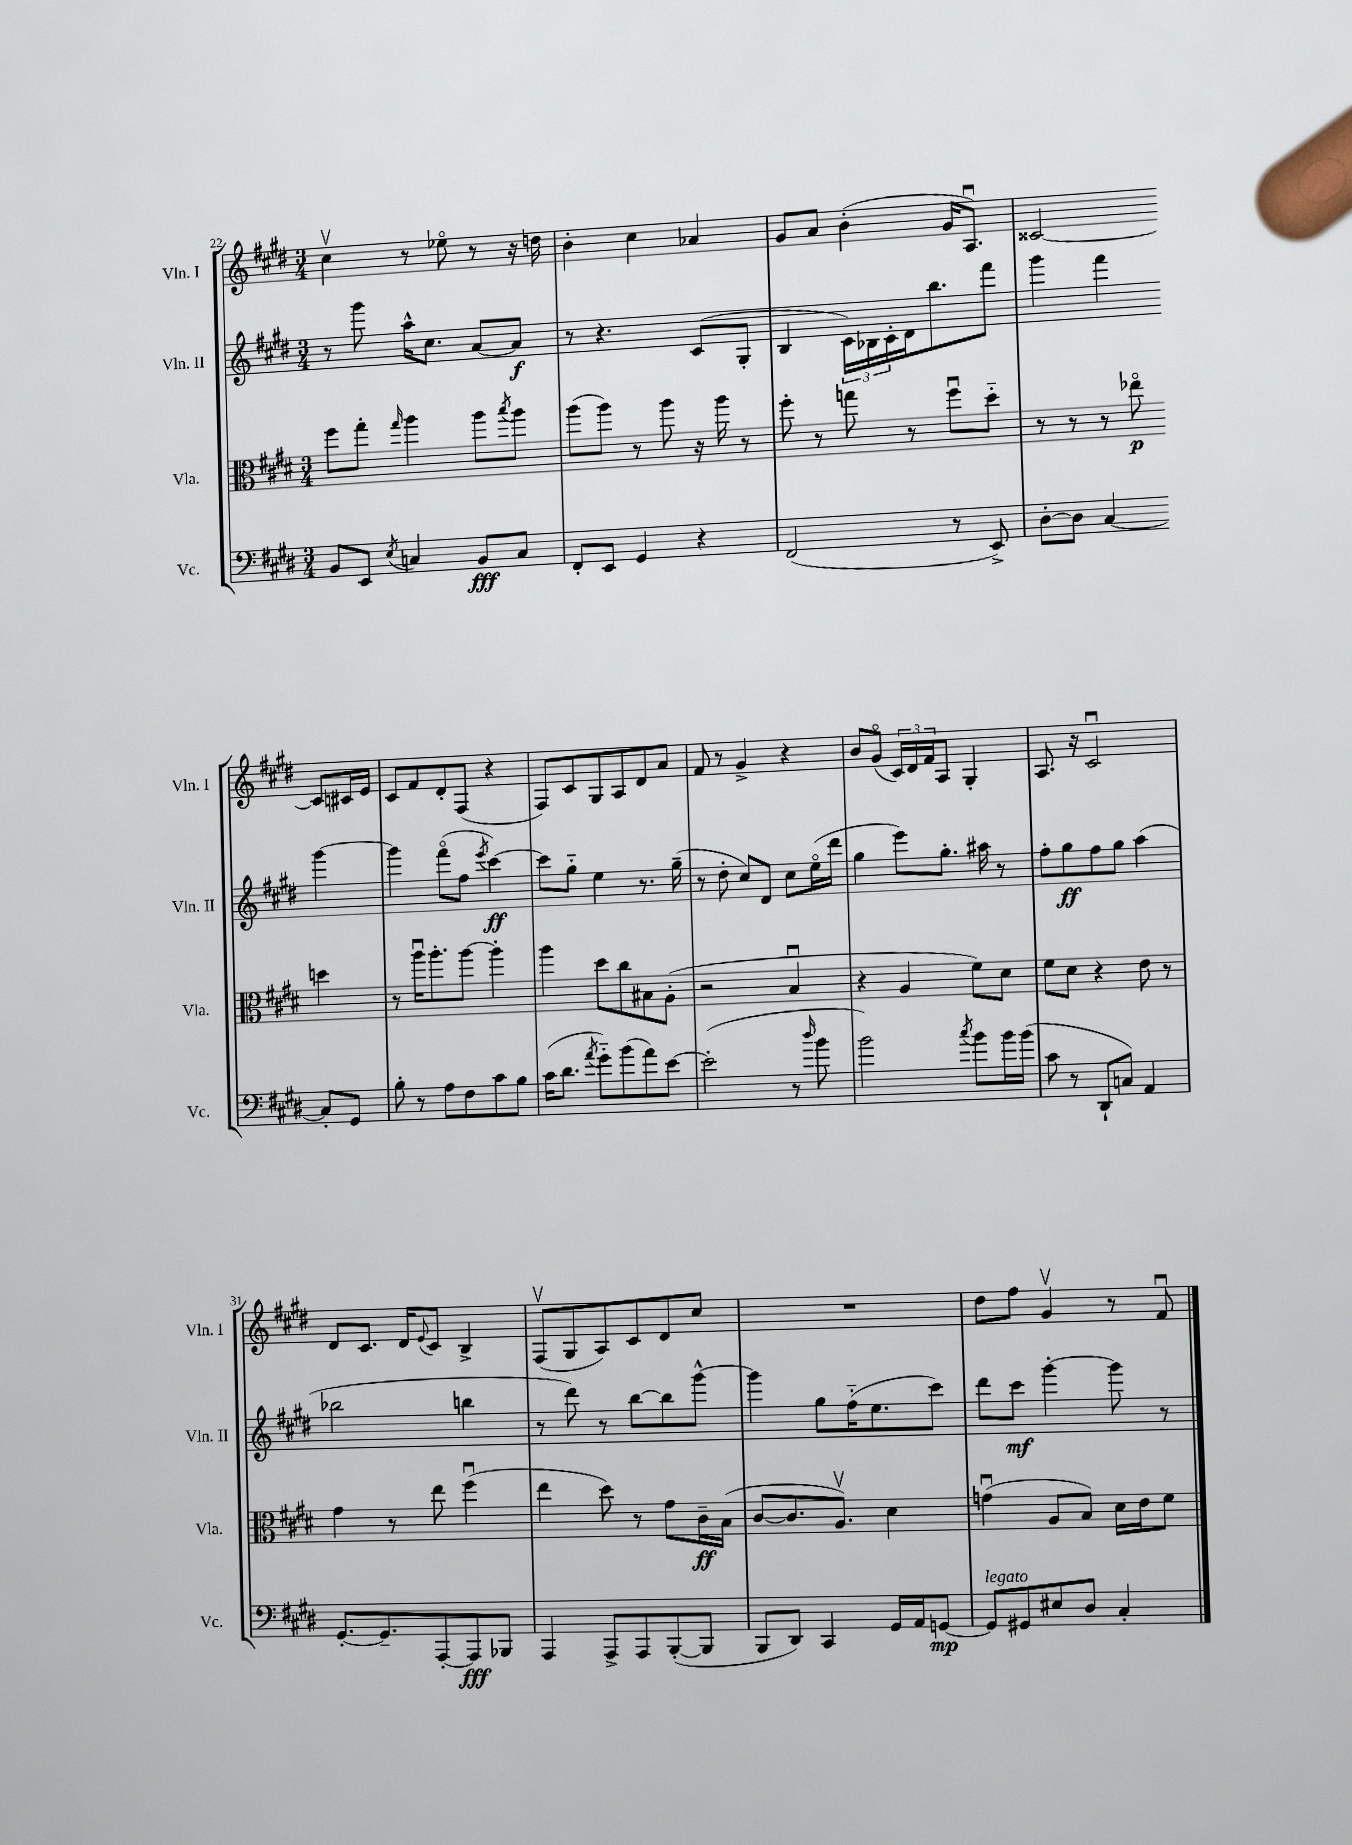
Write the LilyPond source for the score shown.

<<
\new StaffGroup <<
\new Staff = "s0" \with { instrumentName = "Vln. I" shortInstrumentName = "Vln. I" } {
    \clef treble \key e \major \numericTimeSignature \time 3/4
    cis''4\upbow r8 ees''8\flageolet r8 r16 d''16 |
    b'4-. cis''4 aes'4 |
    gis'8 a'8 b'4-.( gis'16 a8.\downbow) |
    cisis'2~ cisis'8 cis'16 e'16 |
    cis'8 fis'8 dis'8-. fis8( r4 |
    fis8) cis'8 gis8 a8 dis'8 a'8 |
    fis'8 r8 gis'4-> r4 |
    b'8 gis'8\flageolet( \tuplet 3/2 { cis'16) dis'16 fis'16 } a8 gis4-. |
    a8. r16 cis'2\downbow |
    dis'8 cis'8. dis'16 \appoggiatura { e'8 } cis'8 b4-> |
    fis8\upbow( gis8 a8) cis'8 dis'8 cis''8 |
    R2. |
    dis''8 fis''8 gis'4\upbow r8 fis'8\downbow \bar "|." |
}
\new Staff = "s1" \with { instrumentName = "Vln. II" shortInstrumentName = "Vln. II" } {
    \clef treble \key e \major \numericTimeSignature \time 3/4
    r8 gis'''8 a''16-^ cis''8. a'8~ a'8\f |
    r8 r4. cis'8( gis8-. |
    b4 \tuplet 3/2 { cis'16) bes16 cis'16-. } dis'16 b''8. fis'''8 |
    gis'''4 fis'''4 gis'''4~ |
    gis'''4 fis'''8\flageolet( fis''8 \acciaccatura { e'''8 } cis'''4~\ff) |
    cis'''8 gis''8-_ e''4 r8. gis''16--( |
    r8 dis''8-. cis''8) dis'8 cis''8 e''16\flageolet( dis'''16 |
    gis''4 e'''8) gis''8.-. ais''16 r8 |
    fis''8-. gis''8\ff fis''8 gis''8 a''4( |
    bes''2 b''4 |
    r8 dis'''8) r8 b''8~ b''8 gis'''8~-^ |
    gis'''4 gis''8 fis''16-_( e''8. cis'''8) |
    dis'''8 cis'''8\mf gis'''4~-. gis'''8 r8 \bar "|." |
}
\new Staff = "s2" \with { instrumentName = "Vla." shortInstrumentName = "Vla." } {
    \clef alto \key e \major \numericTimeSignature \time 3/4
    fis''8 gis''8-. \grace { gis''16 } a''4 a''8 \acciaccatura { b''8 } a''8 |
    a''8( a''8) r8 a''8 r16 a''16 r8 |
    fis''8-. r8 g''8 r8 fis''8\downbow dis''8-_ |
    r8 r8 r8 ees''8\flageolet\p d''4 |
    r8 a''16\downbow a''8.-. a''8~ a''4-. |
    a''4 dis''8 cis''8 bis8 a8-.( |
    r2 b4\downbow |
    r4 a4 fis'8) dis'8 |
    fis'8 dis'8 r4 e'8 r8 |
    gis'4 r8 e''8 fis''4\downbow( |
    e''4 dis''8) r8 gis'8 cis'16--\ff b16( |
    cis'8~ cis'8. a8.\upbow) dis'4 |
    g'4\downbow( a8 b8) dis'16 e'16 fis'8 \bar "|." |
}
\new Staff = "s3" \with { instrumentName = "Vc." shortInstrumentName = "Vc." } {
    \clef bass \key e \major \numericTimeSignature \time 3/4
    b,8 e,8 \acciaccatura { e8 } c4 b,8\fff c8 |
    fis,8-. e,8 gis,4 r4 |
    fis,2( r8 e,8->) |
    dis8~-. dis8 cis4~ cis8-. gis,8 |
    b8-. r8 a8 fis8 cis'8 b8 |
    cis'16( dis'8. \acciaccatura { a'8 } gis'8-_) b'8( a'8) e'8~ |
    e'2-.( r8 \grace { dis''16 } b'8 |
    b'2) \acciaccatura { cis''8 } b'8 b'16 b'16( |
    cis'8 r8 dis,8-! c8) a,4 |
    gis,8.~-. gis,8.-- a,,8~-. a,,8\fff bes,,8 |
    a,,4 a,,8-> a,,8 b,,8~-.( b,,8 |
    b,,8 dis,8) cis,4 gis,16 a,16 g,8~\mp |
    g,8^\markup { \italic "legato" } gis,8 eis8 dis8 cis4-. \bar "|." |
}
>>
>>
\layout { \context { \Score currentBarNumber = #22 } }
